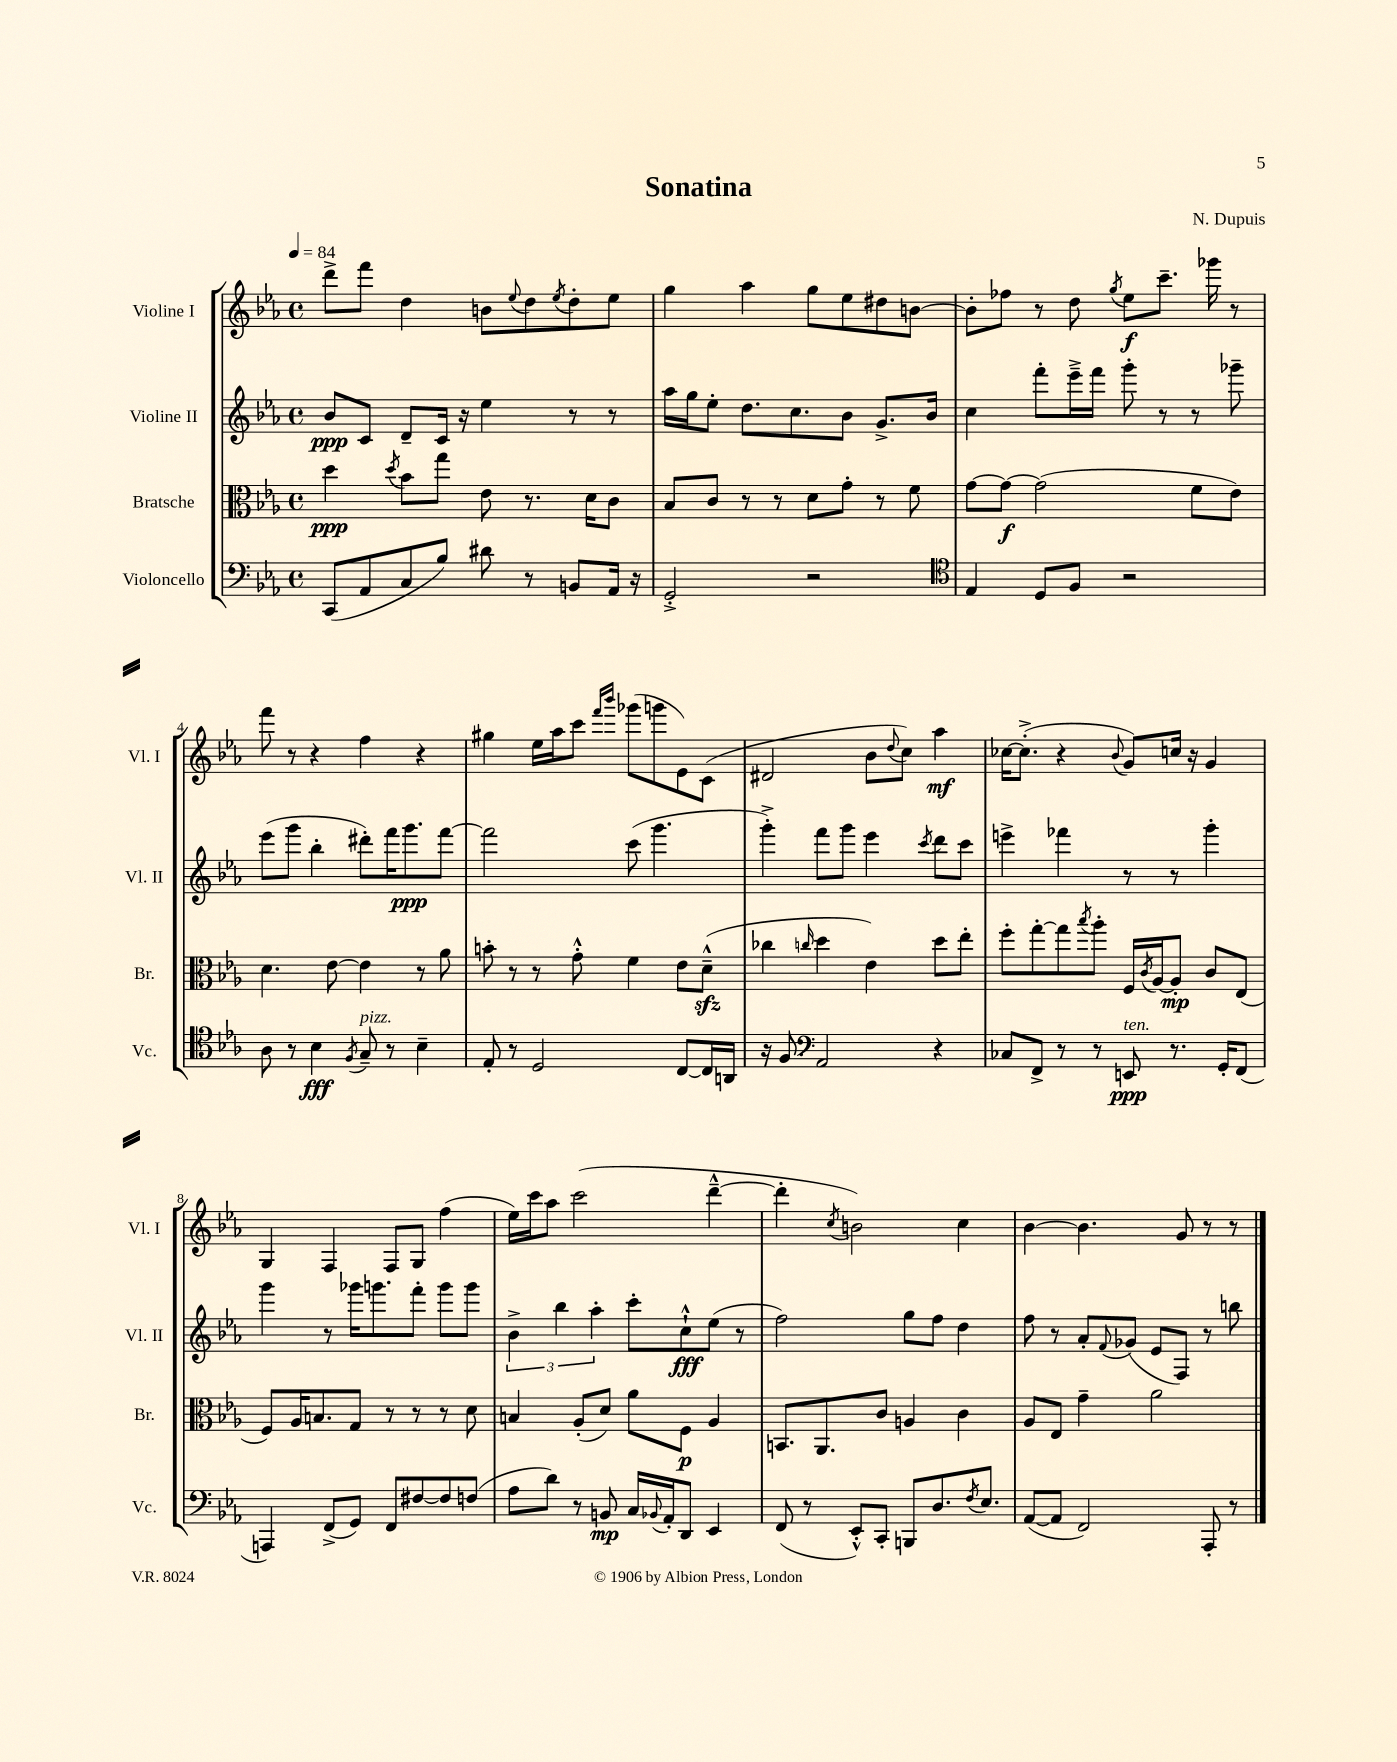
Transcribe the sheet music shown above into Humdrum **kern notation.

**kern	**dynam	**kern	**dynam	**kern	**dynam	**kern	**dynam
*part4	*part4	*part3	*part3	*part2	*part2	*part1	*part1
*staff4	*staff4	*staff3	*staff3	*staff2	*staff2	*staff1	*staff1
*I"Violoncello	*	*I"Bratsche	*	*I"Violine II	*	*I"Violine I	*
*I'Vc.	*	*I'Br.	*	*I'Vl. II	*	*I'Vl. I	*
*clefF4	*	*clefC3	*	*clefG2	*	*clefG2	*
*k[b-e-a-]	*	*k[b-e-a-]	*	*k[b-e-a-]	*	*k[b-e-a-]	*
*M4/4	*	*M4/4	*	*M4/4	*	*M4/4	*
*met(c)	*	*met(c)	*	*met(c)	*	*met(c)	*
*MM84	*	*MM84	*	*MM84	*	*MM84	*
=1	=1	=1	=1	=1	=1	=1	=1
(8CC/L	.	4dd\	ppp	8b-/L	ppp	8ddd^\L	.
8AA-/	.	.	.	8c/J	.	8fff\J	.
.	.	8qdd/	.	.	.	.	.
8C/	.	8b-\L	.	8d~/L	.	4dd\	.
8B-/J)	.	8gg\J	.	16c/Jk	.	.	.
.	.	.	.	16r	.	.	.
8d#X\	.	8e-\	.	4ee-\	.	8bn\L	.
.	.	.	.	.	.	8qqee-/	.
8r	.	8.r	.	.	.	8dd\	.
.	.	.	.	.	.	8qee-/	.
8BBn/L	.	.	.	8r	.	8dd'\	.
.	.	16d\KL	.	.	.	.	.
16AA-/Jk	.	8c\J	.	8r	.	8ee-\J	.
16r	.	.	.	.	.	.	.
=2	=2	=2	=2	=2	=2	=2	=2
2GG'^/	.	8B-/L	.	16aa-\LL	.	4gg\	.
.	.	.	.	16gg\J	.	.	.
.	.	8c/J	.	8ee-'\J	.	.	.
.	.	8r	.	8.dd\L	.	4aa-\	.
.	.	8r	.	.	.	.	.
.	.	.	.	8.cc\	.	.	.
2r	.	8d\L	.	.	.	8gg\L	.
.	.	8g'\J	.	8b-\J	.	8ee-\	.
.	.	8r	.	8.g^/L	.	8dd#X\	.
.	.	8f\	.	.	.	[8bn\J	.
.	.	.	.	16b-/Jk	.	.	.
=3	=3	=3	=3	=3	=3	=3	=3
*clefC4	*	*	*	*	*	*	*
4E-/	.	[8g\L	.	4cc\	.	8b'\L]	.
.	.	8g\J_	f	.	.	8ff-X\J	.
8D/L	.	(2g\]	.	8fff'\L	.	8r	.
8F/J	.	.	.	16eee-~^\L	.	8dd\	.
.	.	.	.	16fff\JJ	.	.	.
.	.	.	.	.	.	8qgg/	.
2r	.	.	.	8ggg'\	.	8ee-\L	f
.	.	.	.	8r	.	8.ccc~\J	.
.	.	8f\L	.	8r	.	.	.
.	.	.	.	.	.	16ggg-X\	.
.	.	8e-\J)	.	8ggg-X~\	.	8r	.
!!LO:LB:g=z
=4	=4	=4	=4	=4	=4	=4	=4
8A-\	.	4.d\	.	(8eee-\L	.	8fff\	.
8r	.	.	.	8ggg\J	.	8r	.
4B-\	fff	.	.	4bb-'\	.	4r	.
.	.	[8e-\	.	.	.	.	.
8qF/	.	.	.	.	.	.	.
!LO:TX:a:i:t=pizz.	!	!	!	!	!	!	!
8G~/	.	4e-\]	.	8ddd#X'\L)	.	4ff\	.
8r	.	.	.	16fff\K	.	.	.
.	.	.	.	8.ggg\	ppp	.	.
4B-~\	.	8r	.	.	.	4r	.
.	.	8a-\	.	[8fff\J	.	.	.
=5	=5	=5	=5	=5	=5	=5	=5
8E-'/	.	8bn'\	.	2fff\]	.	4gg#X\	.
8r	.	8r	.	.	.	.	.
2D/	.	8r	.	.	.	16ee-\LL	.
.	.	.	.	.	.	16aa-\J	.
.	.	8g'^^\	.	.	.	8ccc\J	.
.	.	.	.	.	.	16qqfff/LL	.
.	.	.	.	.	.	16qqbbb-/JJ	.
.	.	4f\	.	(8ccc\	.	(8ggg-X\L	.
.	.	.	.	4.ggg\	.	8gggn\	.
[8C/L	.	8e-\L	.	.	.	8e-\)	.
16C/L]	.	(8dzz~^^\J	.	.	.	(8c\J	.
16AAn/JJ	.	.	.	.	.	.	.
=6	=6	=6	=6	=6	=6	=6	=6
16r	.	4cc-X\	.	4ggg'^\)	.	2d#X/	.
8.F/	.	.	.	.	.	.	.
*clefF4	*	*	*	*	*	*	*
.	.	16qqccn/	.	.	.	.	.
2AA-/	.	4dd\	.	8fff\L	.	.	.
.	.	.	.	8ggg\J	.	.	.
.	.	4e-\)	.	4eee-\	.	8b-\L	.
.	.	.	.	.	.	8qqdd/	.
.	.	.	.	.	.	8cc\J)	.
.	.	.	.	8qccc/	.	.	.
4r	.	8dd\L	.	8ddd\L	.	4aa-\	mf
.	.	8ee-'\J	.	8ccc\J	.	.	.
=7	=7	=7	=7	=7	=7	=7	=7
8C-X/L	.	8ff'\L	.	4eeen^\	.	[16cc-X\KL	.
.	.	.	.	.	.	(8.cc-'^\J]	.
8FF^/J	.	[8gg'\	.	.	.	.	.
8r	.	8gg\]	.	4fff-X\	.	4r	.
.	.	8qbb-/	.	.	.	.	.
8r	.	8aa-'\J	.	.	.	.	.
.	.	.	.	.	.	8qqb-/	.
!LO:TX:a:i:t=ten.	!	!	!	!	!	!	!
8EEn/	ppp	16F/LL	.	8r	.	8g/L)	.
.	.	8qc/	.	.	.	.	.
.	.	[16A-/J	.	.	.	.	.
8.r	.	8A-'/J]	mp	8r	.	16ccn/Jk	.
.	.	.	.	.	.	16r	.
.	.	8c/L	.	4ggg'\	.	4g/	.
16GG'/KL	.	.	.	.	.	.	.
(8FF/J	.	(8E-/J	.	.	.	.	.
!!LO:LB:g=z
=8	=8	=8	=8	=8	=8	=8	=8
4AAAn/)	.	8F/L)	.	4ggg\	.	4G/	.
.	.	16A-/K	.	.	.	.	.
.	.	8.Bn/	.	.	.	.	.
(8FF^/L	.	.	.	8r	.	4F/	.
8GG/J)	.	8G/J	.	16ggg-X\KL	.	.	.
.	.	.	.	8.gggn\	.	.	.
8FF/L	.	8r	.	.	.	8F/L	.
[8F#X/	.	8r	.	8fff'\J	.	8G/J	.
8F#/]	.	8r	.	8ggg\L	.	(4ff\	.
(8Fn/J	.	8d\	.	8ggg\J	.	.	.
=9	=9	=9	=9	=9	=9	=9	=9
8A-\L	.	4Bn/	.	6b-^\	.	16ee-\LL)	.
.	.	.	.	.	.	16ccc\J	.
8d\J)	.	.	.	.	.	8aa-\J	.
.	.	.	.	6bb-\	.	.	.
8r	.	(8A-'/L	.	.	.	(2ccc\	.
.	.	.	.	6aa-'\	.	.	.
8BBn/	mp	8d/J)	.	.	.	.	.
16C/LL	.	8a-\L	.	8ccc'\L	.	.	.
8qqBB-X/	.	.	.	.	.	.	.
16AA-'/J	.	.	.	.	.	.	.
8DD/J	.	8F\J	p	8cc`^^\	fff	.	.
4EE-/	.	4A-/	.	(8ee-\J	.	[4ddd~^^\	.
.	.	.	.	8r	.	.	.
=10	=10	=10	=10	=10	=10	=10	=10
(8FF/	.	8.BBn/L	.	2ff\)	.	4ddd'\]	.
8r	.	.	.	.	.	.	.
.	.	8.AA-/	.	.	.	.	.
.	.	.	.	.	.	8qcc/	.
8EE-'^^/L)	.	.	.	.	.	2bn\)	.
8CC'/J	.	8c/J	.	.	.	.	.
8BBBn/L	.	4An/	.	8gg\L	.	.	.
8.D/	.	.	.	8ff\J	.	.	.
.	.	4c\	.	4dd\	.	4cc\	.
8qF/	.	.	.	.	.	.	.
8.E-/J	.	.	.	.	.	.	.
=11	=11	=11	=11	=11	=11	=11	=11
([8AA-/L	.	8A-/L	.	8ff\	.	[4b-\	.
8AA-/J]	.	8E-/J	.	8r	.	.	.
2FF/)	.	4g~\	.	8a-'/L	.	4.b-\]	.
.	.	.	.	8qqf/	.	.	.
.	.	.	.	(8g-X/J	.	.	.
.	.	2a-\	.	8e-/L	.	.	.
.	.	.	.	8F/J)	.	8g/	.
8AAA-'/	.	.	.	8r	.	8r	.
8r	.	.	.	8bbn\	.	8r	.
==	==	==	==	==	==	==	==
*-	*-	*-	*-	*-	*-	*-	*-
